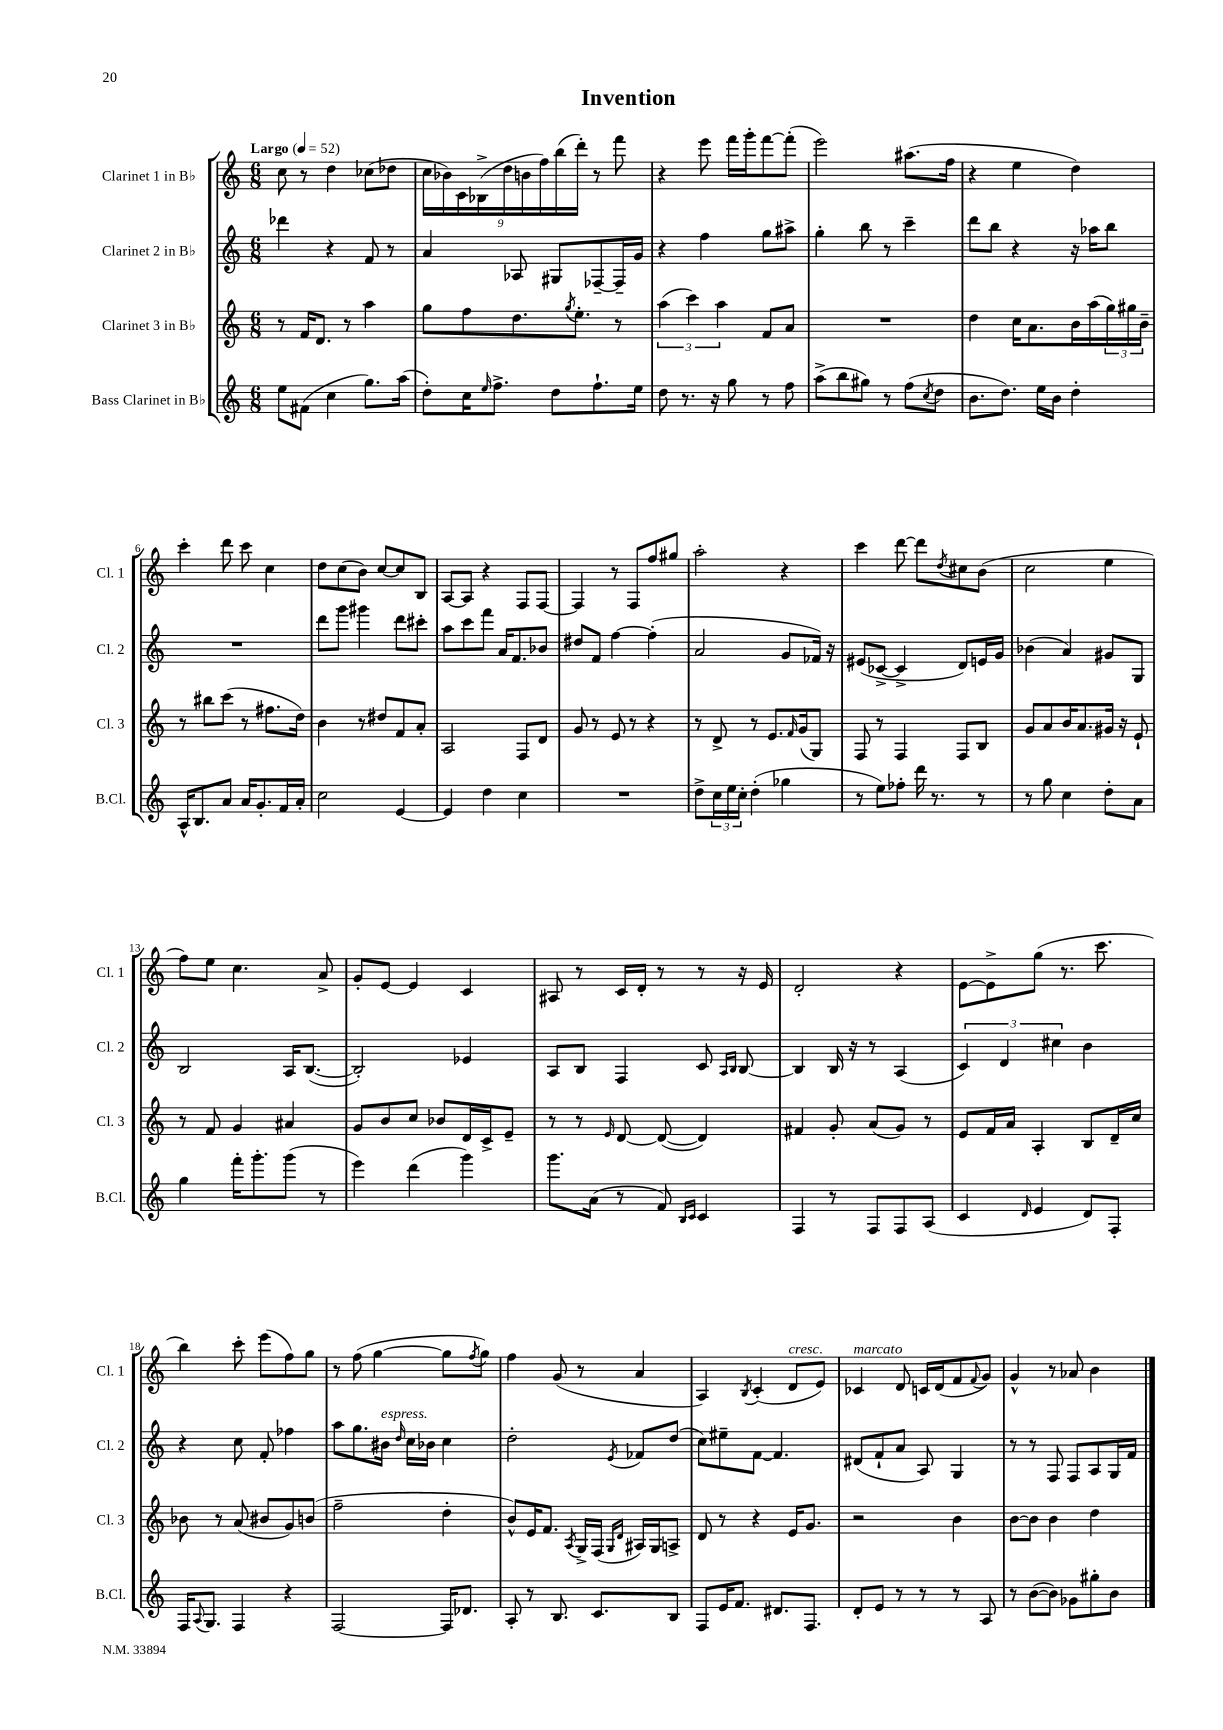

**kern	**kern	**kern	**kern
*staff4	*staff3	*staff2	*staff1
*clefG2	*clefG2	*clefG2	*clefG2
*k[]	*k[]	*k[]	*k[]
*M6/8	*M6/8	*M6/8	*M6/8
*MM52	*MM52	*MM52	*MM52
8ee\L	8r	4ddd-\	8cc\
(8f#\J	16f/LK	.	8r
.	8.d/J	.	.
4cc\	.	4r	4dd\
.	8r	.	.
8.gg\L)	4aa\	8f/	(8cc-\L
.	.	8r	8dd-\J
(16aa\Jk	.	.	.
=	=	=	=
8dd'\L)	8gg\L	4a/	18cc\LL
.	.	.	18b-\)
.	.	.	18c\
16cc\K	8ff\	.	.
.	.	.	(18B-^\
16qqee/	.	.	.
8.ff^\J	.	.	.
.	.	.	18dd\
.	8.dd\	8A-/	.
.	.	.	18b\
.	.	.	18ff\)
8dd\L	.	8G#/L	.
.	.	.	(18bb\
.	8qgg/	.	.
.	8.ee'\J	.	.
.	.	.	18ddd'\JJ)
8.ff`\	.	[8F-~/	8r
.	8r	16F-~/]L	8fff\
16ee\Jk	.	16g/JJ	.
=	=	=	=
8dd\	(6aa\	4r	4r
8.r	.	.	.
.	6ccc\)	.	.
.	.	4ff\	8eee\
16r	.	.	.
.	6aa\	.	.
8gg\	.	.	16fff\LL
.	.	.	16ggg'\J
8r	8f/L	8gg\L	[8fff\
8ff\	8a/J	8aa#^\J	(8fff'\]J
=	=	=	=
(8aa^\L	2.r	4gg'\	2eee\)
8bb\	.	.	.
8gg#\J)	.	8bb\	.
8r	.	8r	.
(8ff\L	.	4ccc~\	(8.aa#\L
8qcc/	.	.	.
8dd\J	.	.	.
.	.	.	16ff\Jk
=	=	=	=
8.b\L	4dd\	8ddd\L	4r
.	.	8bb\J	.
8.dd\J)	.	.	.
.	16cc\LK	4r	4ee\
.	8.a\	.	.
16ee\LL	.	.	.
16b\JJ	.	.	.
4dd'\	16b\L	16r	4dd\)
.	(16aa\	16aa-\LK	.
.	24gg\)	8bb\J	.
.	24gg#\	.	.
.	24b~\JJ	.	.
=	=	=	=
16A^^/LK	8r	2.r	4ccc'\
8.B/	.	.	.
.	8bb#\L	.	.
8a/J	(8ccc\J	.	8ddd\
16a/LK	8r	.	8ccc\
8.g'/	.	.	.
.	8.ff#\L	.	4cc\
16f/L	.	.	.
16a'/JJ	16dd\Jk)	.	.
=	=	=	=
2cc\	4b\	8ddd\L	8dd\L
.	.	8ggg\J	(8cc\
.	8r	4ggg#\	8b\J)
.	8dd#/L	.	[8cc/L
[4e/	8f/	8ddd\L	8cc/]
.	8a'/J	8ccc#'\J	8B/J
=	=	=	=
4e/]	2A/	8aa\L	[8A/L
.	.	8ccc\	8A/]J
4dd\	.	8fff\J	4r
.	.	16a/LK	.
.	.	8.f/	.
4cc\	8F/L	.	8F/L
.	8d/J	8b-/J	[8F/J
=	=	=	=
2.r	8g/	8dd#/L	4F/]
.	8r	8f/J	.
.	8e/	[4ff\	8r
.	8r	.	8F/L
.	4r	(4ff'\]	8ff/
.	.	.	8gg#/J
=	=	=	=
8dd^\L	8r	2a/	2aa'\
24cc\L	8d^/	.	.
24ee\	.	.	.
24cc'\JJ	.	.	.
(4dd'\	8r	.	.
.	8.e/L	.	.
4gg-\	.	8g/L	4r
.	16qqf/	.	.
.	(16g/k	.	.
.	8G/J)	16f-/Jk)	.
.	.	16r	.
=	=	=	=
8r	8F/	(8e#/L	4ccc\
8ee\L)	8r	[8c-^/J	.
8ff-'\J	4F/	4c-^/]	[8ddd\
16ddd\	.	.	8ddd\]L
8.r	.	.	.
.	.	.	8qdd/
.	8F/L	8d/L)	8cc#\
8r	8B/J	16e/L	(8b\J
.	.	16g/JJ	.
=	=	=	=
8r	8g/L	(4b-\	2cc\
8gg\	8a/	.	.
4cc\	16b/K	4a/)	.
.	8.a/	.	.
8dd'\L	16g#/Jk	8g#/L	4ee\
.	16r	.	.
8a\J	8e`/	8G/J	.
=	=	=	=
4gg\	8r	2B/	8ff\L)
.	8f/	.	8ee\J
16fff'\LK	4g/	.	4.cc\
8.ggg'\	.	.	.
(8ggg\J	4a#/	16A/LK	.
.	.	([8.B/J	.
8r	.	.	8a^/
=	=	=	=
4eee\)	8g/L	2B'/])	8g'/L
.	8b/	.	[8e/J
(4ddd\	8cc/J	.	4e/]
.	8b-/L	.	.
4ggg\)	16d/L	4e-/	4c/
.	16c^/J	.	.
.	8e~/J	.	.
=	=	=	=
8.ggg\L	8r	8A/L	8A#/
.	8r	8B/J	8r
(16a\Jk	.	.	.
.	16qqe/	.	.
8r	[8d/	4F/	16c/LL
.	.	.	16d'/JJ
8f/)	(8d/_	.	8r
16qqB/LL	.	.	.
16qqc/JJ	.	.	.
4c/	4d/])	8c/	8r
.	.	16qqA/LL	.
.	.	16qqB/JJ	.
.	.	[8B/	16r
.	.	.	16e/
=	=	=	=
4F/	4f#/	4B/]	2d'/
8r	8g'/	16B/	.
.	.	16r	.
8F/L	(8a/L	8r	.
8F/	8g/J)	(4A/	4r
(8A/J	8r	.	.
=	=	=	=
4c/	8e/L	6c/)	[8e\L
.	16f/L	.	8e^\]
.	.	6d/	.
.	16a/JJ	.	.
16qqd/	.	.	.
4e/	4A'/	.	(8gg\J
.	.	6cc#\	.
.	.	.	8.r
8d/L)	8B/L	4b\	.
.	.	.	8.ccc\
8F'/J	16d~/L	.	.
.	16cc/JJ	.	.
=	=	=	=
16F/LK	8b-\	4r	4bb\)
8qqA/	.	.	.
8.G/J	.	.	.
.	8r	.	.
4F/	(8a/	8cc\	8ccc'\
.	8b#/L	8f'/	(8eee\L
4r	8g/)	4ff-\	8ff\)
.	(8b/J	.	8gg\J
=	=	=	=
[2F/	2ff~\	8aa\L	8r
.	.	8.gg\	(8ff\
.	.	.	[4gg\
.	.	16b#\Jk	.
.	.	16qqdd/	.
.	.	16cc\LL	.
.	.	16b-\JJ	.
16F/]LK	4dd'\	4cc\	8gg\]L
8.d-/J	.	.	.
.	.	.	8qff/
.	.	.	8gg\J)
=	=	=	=
8A'/	8b^^/L)	2dd'\	4ff\
8r	16e/K	.	.
.	8.f/J	.	.
8.B/	.	.	(8g/
.	8qA/	.	.
.	16G^/LL	.	8r
8.c/L	(16F/JJ	.	.
.	16qqG/LL	.	.
.	16qqd/JJ	8qe/	.
.	16A#/LL)	8f-/L	4a/
.	16G/J	.	.
8B/J	8A^/J	(8dd/J	.
=	=	=	=
8F/L	8d/	8cc\L)	4A/)
16e/K	8r	8ee#~\	.
8.f/J	.	.	.
.	.	.	8qB/
.	4r	[8f\J	(4c'/
8.d#/L	.	4.f/]	.
.	16e/LK	.	8d/L
8.F/J	8.g/J	.	.
.	.	.	8e/J)
=	=	=	=
8d'/L	2r	(8d#/L	4c-/
8e/J	.	8f`/	.
8r	.	8a/J	8d/
8r	.	8A/)	16c/LL
.	.	.	(16d/J
8r	4b\	4G/	8f/
.	.	.	8qqf/
8A/	.	.	8g/J)
=	=	=	=
8r	[8b\L	8r	4g^^/
([8b\L	8b\]J	8r	.
8b\]J)	4b\	8F/	8r
8g-\L	.	8F/L	8a-/
8gg#'\	4dd\	8A/	4b\
8b\J	.	16G/L	.
.	.	16f/JJ	.
==	==	==	==
*-	*-	*-	*-
